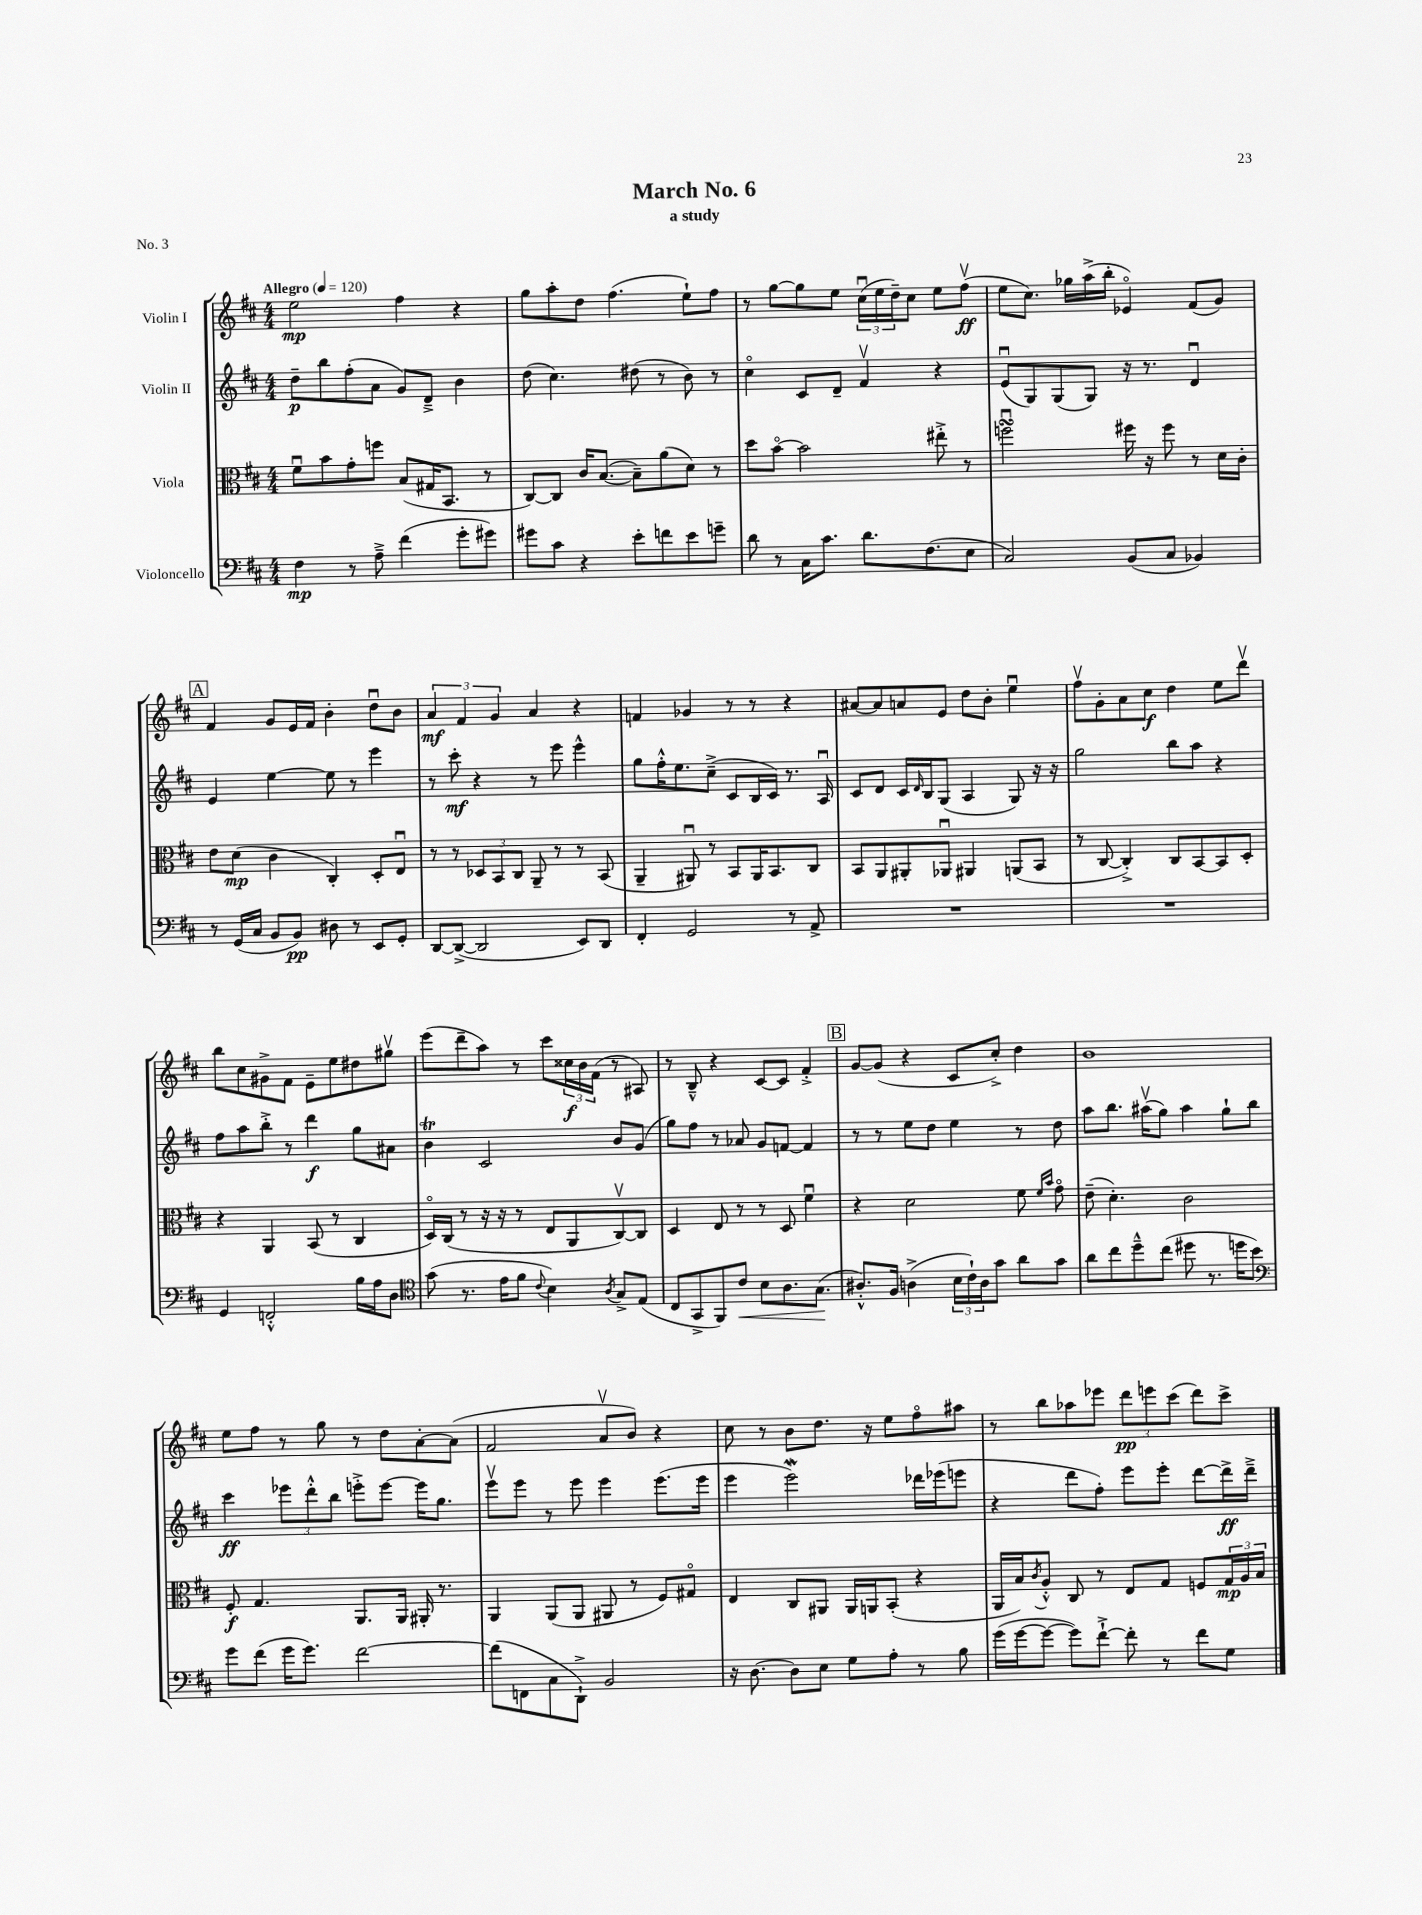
\header { title = "March No. 6" subtitle = "a study" piece = "No. 3" }
<<
\new StaffGroup <<
\new Staff = "s0" \with { instrumentName = "Violin I" } {
    \clef treble \key d \major \numericTimeSignature \time 4/4 \tempo "Allegro" 4 = 120
    e''2\mp fis''4 r4 |
    g''8 a''8-. d''8 fis''4.( e''8-!) fis''8 |
    r8 g''8~ g''8 e''8 \tuplet 3/2 { cis''16\downbow( e''16 d''16--) } cis''8 e''8 fis''8\upbow\ff( |
    e''8 cis''8.) ges''16 a''16->( b''16-. ees'4\flageolet) fis'8( g'8) |
    \mark \markup { \box "A" } fis'4 g'8 e'16 fis'16 b'4-. d''8\downbow b'8 |
    \tuplet 3/2 { a'4\mf fis'4 g'4 } a'4 r4 |
    f'4 ges'4 r8 r8 r4 |
    ais'8~ ais'8 a'8 e'8 d''8 b'8-. e''4\downbow |
    fis''8\upbow g'8-. a'8 cis''8\f d''4 e''8 d'''8\upbow |
    b''8 cis''8 gis'8-> fis'8 e'8-- e''8 dis''8 gis''8\upbow |
    e'''8( d'''8-- a''8) r8 cis'''8 \tuplet 3/2 { cisis''16\f b'16 fis'16( } r8 ais8) |
    r8 b8---^ r4 cis'8~ cis'8 fis'4-.-> |
    \mark \markup { \box "B" } g'8~ g'8( r4 cis'8 cis''8-.->) d''4 |
    b'1 |
    e''8 fis''8 r8 g''8 r8 d''8 a'8~-. a'8( |
    fis'2 a'8\upbow b'8) r4 |
    cis''8 r8 b'8 d''8. r16 e''8 fis''8\flageolet ais''8 |
    r8 b''8 aes''8 ees'''8 \tuplet 3/2 { d'''8\pp e'''8 cis'''8( } d'''8) cis'''8-> \bar "|." |
}
\new Staff = "s1" \with { instrumentName = "Violin II" } {
    \clef treble \key d \major \numericTimeSignature \time 4/4
    d''8--\p b''8 fis''8-.( a'8 g'8) d'8---> b'4 |
    d''8( cis''4.) dis''8( r8 b'8) r8 |
    cis''4\flageolet cis'8 d'8-- fis'4\upbow r4 |
    e'8\downbow( g8) g8( g8) r16 r8. d'4\downbow |
    \mark \markup { \box "A" } e'4 e''4~ e''8 r8 e'''4 |
    r8 cis'''8-.\mf r4 r8 e'''8 e'''4-^ |
    g''8 fis''16-.-^ e''8. cis''8--->( cis'8 b16 cis'16) r8. a16\downbow |
    cis'8 d'8 cis'16 \grace { d'16 } b16 g8( a4 g8) r16 r16 |
    g''2 b''8 a''8 r4 |
    fis''8 a''8 b''8-.-> r8 d'''4\f g''8 ais'8 |
    b'4\trill cis'2 b'8 g'8( |
    g''8) fis''8 r8 aes'8 g'8 f'8~ f'4 |
    \mark \markup { \box "B" } r8 r8 e''8 d''8 e''4 r8 d''8 |
    a''8 b''8. ais''16\upbow( g''8) ais''4 g''8-! b''8 |
    cis'''4\ff \tuplet 3/2 { ees'''8 d'''8-.-^ b''8 } e'''8-.-> e'''8~ e'''16 g''8. |
    e'''8\upbow e'''8 r8 e'''8 e'''4 e'''8.( e'''16 |
    e'''4 e'''2\mordent) des'''16 ees'''16( e'''8 |
    r4 d'''8 fis''8-.) e'''8 e'''8-. d'''8~ d'''16->\ff d'''16---> \bar "|." |
}
\new Staff = "s2" \with { instrumentName = "Viola" } {
    \clef alto \key d \major \numericTimeSignature \time 4/4
    fis'8\downbow b'8 g'8-. f''8 b8( gis16 b,8. r8 |
    cis8~) cis8 cis'16 b8.~( b8--) a'8( d'8) r8 |
    d''8 b'8~\flageolet b'2 eis''8-.-> r8 |
    f''2\downbow\turn fis''16 r16 fis''8 r8 d'16 cis'16-. |
    \mark \markup { \box "A" } e'8 d'8\mp( cis'4 cis4-.) d8-. e8\downbow |
    r8 r8 \tuplet 3/2 { des8 b,8 cis8 } a,8-- r8 r8 b,8( |
    a,4-- ais,8\downbow) r8 b,8 ais,16 b,8. cis8 |
    b,8 a,8 ais,8-. aes,8\downbow ais,4 a,8( b,8 |
    r8 cis8~ cis4-.->) cis8 b,8~ b,8 d8-. |
    r4 a,4 b,8( r8 cis4 |
    d16\flageolet) cis16( r8 r16 r16 r8 e8 a,8 cis8~\upbow) cis8 |
    d4 e8 r8 r8 d8 fis'4\downbow |
    \mark \markup { \box "B" } r4 d'2 fis'8 \grace { fis'16 b'16 } g'8\flageolet |
    e'8--( d'4.-.) cis'2 |
    fis8-.\f g4. a,8. a,16 ais,16-. r8. |
    a,4 a,8( a,8 ais,8 r8 fis8) gis8\flageolet |
    e4 cis8 ais,8 ais,16 a,16 b,8-.( r4 |
    a,16 b16) \acciaccatura { cis'8 } a8-.-^ cis8 r8 e8 g8 f8 \tuplet 3/2 { g16\mp a16 b16 } \bar "|." |
}
\new Staff = "s3" \with { instrumentName = "Violoncello" } {
    \clef bass \key d \major \numericTimeSignature \time 4/4
    fis4\mp r8 a8---> fis'4( g'8-. gis'8) |
    gis'8 cis'8 r4 e'8-. f'8 e'8 g'8-- |
    d'8 r8 cis16 cis'8. d'8. fis8.( e8 |
    cis2) b,8( cis8 bes,4) |
    \mark \markup { \box "A" } r8 g,16( cis16 b,8 b,8\pp) dis8 r8 e,8 g,8-. |
    d,8~ d,8~->( d,2 e,8) d,8 |
    fis,4-. g,2 r8 a,8-> |
    R1 |
    R1 |
    g,4 f,2-.-^ b16 a16 d8 |
    \clef tenor g'8( r8. e'16 fis'8 \appoggiatura { cis'8 } b4) \acciaccatura { a8 } g8-> e8( |
    cis8 g,8-> fis,8) cis'8\< b8 a8. g8.\!( |
    \mark \markup { \box "B" } ais8.-.-^) fis16 a4->( \tuplet 3/2 { b16 cis'16-!) a16 } g'8 a'8 g'8 |
    a'8 cis''8 d''8---^ cis''8( dis''8 r8. d''16 b'8) |
    \clef bass g'8 fis'8( g'16 g'8.) fis'2~ |
    fis'8( f,8 cis8 d,8-!->) b,2 |
    r16 d8.~ d8 e8 g8 a8-. r8 b8 |
    g'16( g'16~ g'8~ g'8) fis'8~-!-> fis'8-. r8 fis'8 g8 \bar "|." |
}
>>
>>
\layout { \context { \Score \remove "Bar_number_engraver" } }
